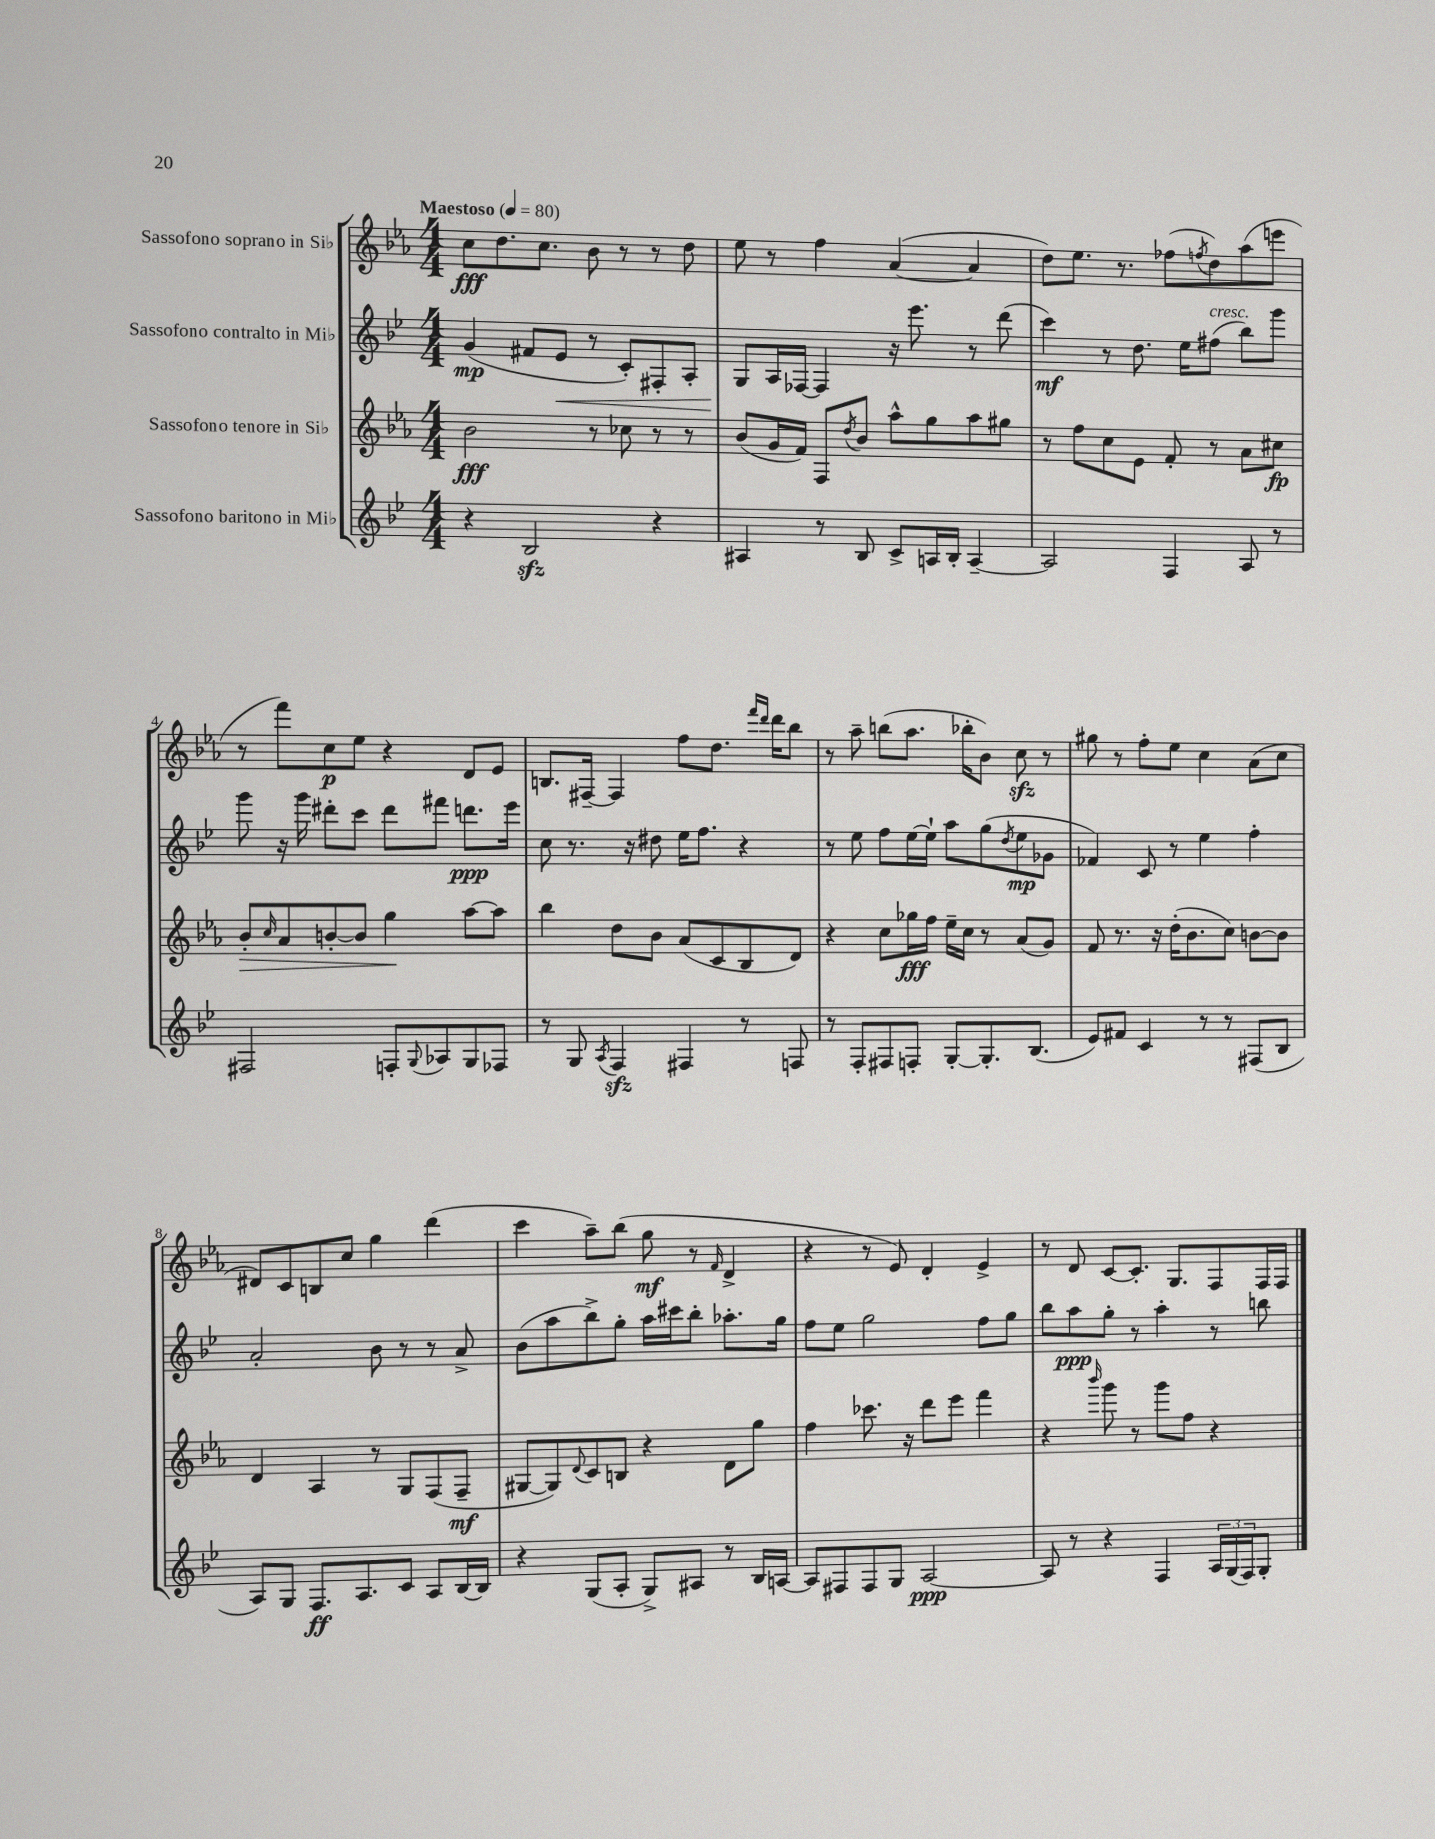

**kern	**dynam	**kern	**dynam	**kern	**dynam	**kern	**dynam
*part4	*part4	*part3	*part3	*part2	*part2	*part1	*part1
*staff4	*staff4	*staff3	*staff3	*staff2	*staff2	*staff1	*staff1
*I"Sassofono baritono in Mi♭	*	*I"Sassofono tenore in Si♭	*	*I"Sassofono contralto in Mi♭	*	*I"Sassofono soprano in Si♭	*
*clefG2	*	*clefG2	*	*clefG2	*	*clefG2	*
*k[b-e-]	*	*k[b-e-a-]	*	*k[b-e-]	*	*k[b-e-a-]	*
*M4/4	*	*M4/4	*	*M4/4	*	*M4/4	*
*MM80	*	*MM80	*	*MM80	*	*MM80	*
=1	=1	=1	=1	=1	=1	=1	=1
!	!	!	!	!	!	!LO:TX:a:B:t=Maestoso	!
4r	.	2b-\	fff	(4g/	mp	8cc\L	fff
.	.	.	.	.	.	8.dd\	.
2B-zz/	.	.	.	8f#X/L	.	.	.
.	.	.	.	.	.	8.cc\J	.
!	!	!	!	!	!LO:HP:b	!	!
.	.	.	.	8e-/J	<	.	.
.	.	8r	.	8r	.	8b-\	.
.	.	8cc-X\	.	8c'/L)	.	8r	.
4r	.	8r	.	8F#X'/	.	8r	.
.	.	8r	.	8A'/J	.	8dd\	.
=2	=2	=2	=2	=2	=2	=2	=2
4A#X/	.	(8b-/L	.	8G/L	.	8ee-\	.
.	.	16g/L	.	16A/L	[	8r	.
.	.	16f/JJ)	.	[16F-X/JJ	.	.	.
8r	.	8F/L	.	4F-/]	.	4ff\	.
.	.	8qdd/	.	.	.	.	.
8B-/	.	8b-/J	.	.	.	.	.
8c^/L	.	8aa-^^\L	.	16r	.	([4a-/	.
.	.	.	.	8.eee-\	.	.	.
16An/L	.	8gg\	.	.	.	.	.
16B-'/JJ	.	.	.	.	.	.	.
[4A~/	.	8aa-\	.	8r	.	4a-/]	.
.	.	8gg#X\J	.	(8ddd\	.	.	.
=3	=3	=3	=3	=3	=3	=3	=3
2A/]	.	8r	.	4ccc\)	mf	8dd\L)	.
.	.	8ff\L	.	.	.	8.ee-\J	.
.	.	8cc\	.	8r	.	.	.
.	.	.	.	.	.	8.r	.
.	.	8e-\J	.	8.dd\	.	.	.
4F/	.	8f'/	.	.	.	(8ff-X\L	.
.	.	.	.	16ee-\KL	.	.	.
.	.	.	.	.	.	8qffn/	.
!	!	!	!	!LO:TX:a:i:t=cresc.	!	!	!
.	.	8r	.	(8ff#X\J	.	8dd\)	.
8A/	.	8a-\L	.	8bb-\L)	.	(8aa-\	.
8r	.	8cc#X\J	fp	8ggg\J	.	8eeen\J	.
!!LO:LB:g=z
=4	=4	=4	=4	=4	=4	=4	=4
!	!	!	!LO:HP:b	!	!	!	!
2F#X/	.	8b-'/L	>	8ggg\	.	8r	.
.	.	16qqcc/	.	.	.	.	.
.	.	8a-/	.	16r	.	8fff\L)	.
.	.	.	.	16ggg\	.	.	.
.	.	[8bn'/	.	8ddd#X'\L	.	8cc\	p
.	.	8b/J]	.	8ccc\J	.	8ee-\J	.
8Fn'/L	.	4gg\	.	8ddd#\L	.	4r	.
8qqG/	.	.	.	.	.	.	.
8A-X/	.	.	.	8fff#X\J	.	.	.
8G/	.	[8aa-\L	]	8.dddn\L	ppp	8d/L	.
8F-X/J	.	8aa-\J]	.	.	.	8e-/J	.
.	.	.	.	16eee-\Jk	.	.	.
=5	=5	=5	=5	=5	=5	=5	=5
8r	.	4bb-\	.	8cc\	.	8.Bn/L	.
8G/	.	.	.	8.r	.	.	.
.	.	.	.	.	.	[16F#X~/Jk	.
8qA/	.	.	.	.	.	.	.
4Fzz/	.	8dd\L	.	.	.	4F#/]	.
.	.	.	.	16r	.	.	.
.	.	8b-\J	.	8dd#X\	.	.	.
4F#X/	.	(8a-/L	.	16ee-\KL	.	8ff\L	.
.	.	.	.	8.ff\J	.	.	.
.	.	8c/	.	.	.	8.dd\J	.
8r	.	8B-/	.	4r	.	.	.
.	.	.	.	.	.	16qqfff/LL	.
.	.	.	.	.	.	16qqddd/JJ	.
.	.	.	.	.	.	16ddd\KL	.
8Fn/	.	8d/J)	.	.	.	8bb-\J	.
=6	=6	=6	=6	=6	=6	=6	=6
8r	.	4r	.	8r	.	8r	.
8F'/L	.	.	.	8ee-\	.	8aa-~\	.
8F#X/	.	8cc\L	.	8ff\L	.	(8bbn\L	.
8Fn'/J	.	16gg-X\L	fff	[16ee-\L	.	8.aa-\J	.
.	.	16ff\JJ	.	16ee-`\JJ]	.	.	.
[8G'/L	.	16ee-~\LL	.	8aa\L	.	.	.
.	.	16cc\JJ	.	.	.	16bb-X'\KL	.
8.G'/]	.	8r	.	(8gg\	.	8b-\J)	.
.	.	.	.	8qdd/	.	.	.
.	.	(8a-/L	.	8ee-\	mp	8cczz\	.
(8.B-/J	.	.	.	.	.	.	.
.	.	8g/J)	.	8g-X\J	.	8r	.
=7	=7	=7	=7	=7	=7	=7	=7
8e-/L)	.	8f/	.	4f-X/)	.	8gg#X\	.
8f#X/J	.	8.r	.	.	.	8r	.
4c/	.	.	.	8c/	.	8ff'\L	.
.	.	16r	.	.	.	.	.
.	.	(16dd'\KL	.	8r	.	8ee-\J	.
.	.	8.b-\	.	.	.	.	.
8r	.	.	.	4ee-\	.	4cc\	.
8r	.	8cc\J)	.	.	.	.	.
(8F#X/L	.	[8bn\L	.	4ff'\	.	(8a-\L	.
8B-/J	.	8b\J]	.	.	.	8cc\J	.
!!LO:LB:g=z
=8	=8	=8	=8	=8	=8	=8	=8
8A/L)	.	4d/	.	2a'/	.	8d#X/L)	.
8G/J	.	.	.	.	.	8c/	.
8.F/L	ff	4A-/	.	.	.	8Bn/	.
.	.	.	.	.	.	8cc/J	.
8.A/	.	.	.	.	.	.	.
.	.	8r	.	8b-\	.	4gg\	.
8c/J	.	8G/L	.	8r	.	.	.
8A/L	.	(8F/	.	8r	.	(4ddd\	.
[16B-/L	.	8F~/J	mf	8a^/	.	.	.
16B-/JJ]	.	.	.	.	.	.	.
=9	=9	=9	=9	=9	=9	=9	=9
4r	.	[8G#X/L	.	(8b-\L	.	4ccc\	.
.	.	8G#/])	.	8aa\	.	.	.
.	.	8qqd/	.	.	.	.	.
(8G/L	.	8c/	.	8bb-^\)	.	8aa-~\L)	.
8A'/J	.	8Bn/J	.	8gg'\J	.	(8bb-\J	.
8G^/L)	.	4r	.	16aa\LL	.	8gg\	mf
.	.	.	.	16ccc#X\J	.	.	.
8A#X/J	.	.	.	8bb-'\J	.	8r	.
.	.	.	.	.	.	16qqf/	.
8r	.	8d\L	.	8.aa-X'\L	.	4d^/	.
16B-/LL	.	8gg\J	.	.	.	.	.
[16An/JJ	.	.	.	16gg\Jk	.	.	.
=10	=10	=10	=10	=10	=10	=10	=10
8A/L]	.	4ff\	.	8ff\L	.	4r	.
8F#X/	.	.	.	8ee-\J	.	.	.
8F#/	.	8.ccc-X\	.	2gg\	.	8r	.
8G/J	.	.	.	.	.	8e-/)	.
.	.	16r	.	.	.	.	.
[2A/	ppp	8ddd\L	.	.	.	4d'/	.
.	.	8eee-\J	.	.	.	.	.
.	.	4fff\	.	8ff\L	.	4e-^/	.
.	.	.	.	8gg\J	.	.	.
=11	=11	=11	=11	=11	=11	=11	=11
8A/]	.	4r	.	8bb-\L	.	8r	.
8r	.	.	.	8aa\	ppp	8d/	.
.	.	16qqbbb-/	.	.	.	.	.
4r	.	8ggg\	.	8gg'\J	.	[8c/L	.
.	.	8r	.	8r	.	8.c'/J]	.
4F/	.	8ggg\L	.	4aa'\	.	.	.
.	.	.	.	.	.	8.G/L	.
.	.	8ff\J	.	.	.	.	.
24A/LL	.	4r	.	8r	.	8F/	.
(24G/	.	.	.	.	.	.	.
24F/J)	.	.	.	.	.	.	.
8G'/J	.	.	.	8bbn\	.	16F/L	.
.	.	.	.	.	.	16F/JJ	.
==	==	==	==	==	==	==	==
*-	*-	*-	*-	*-	*-	*-	*-
